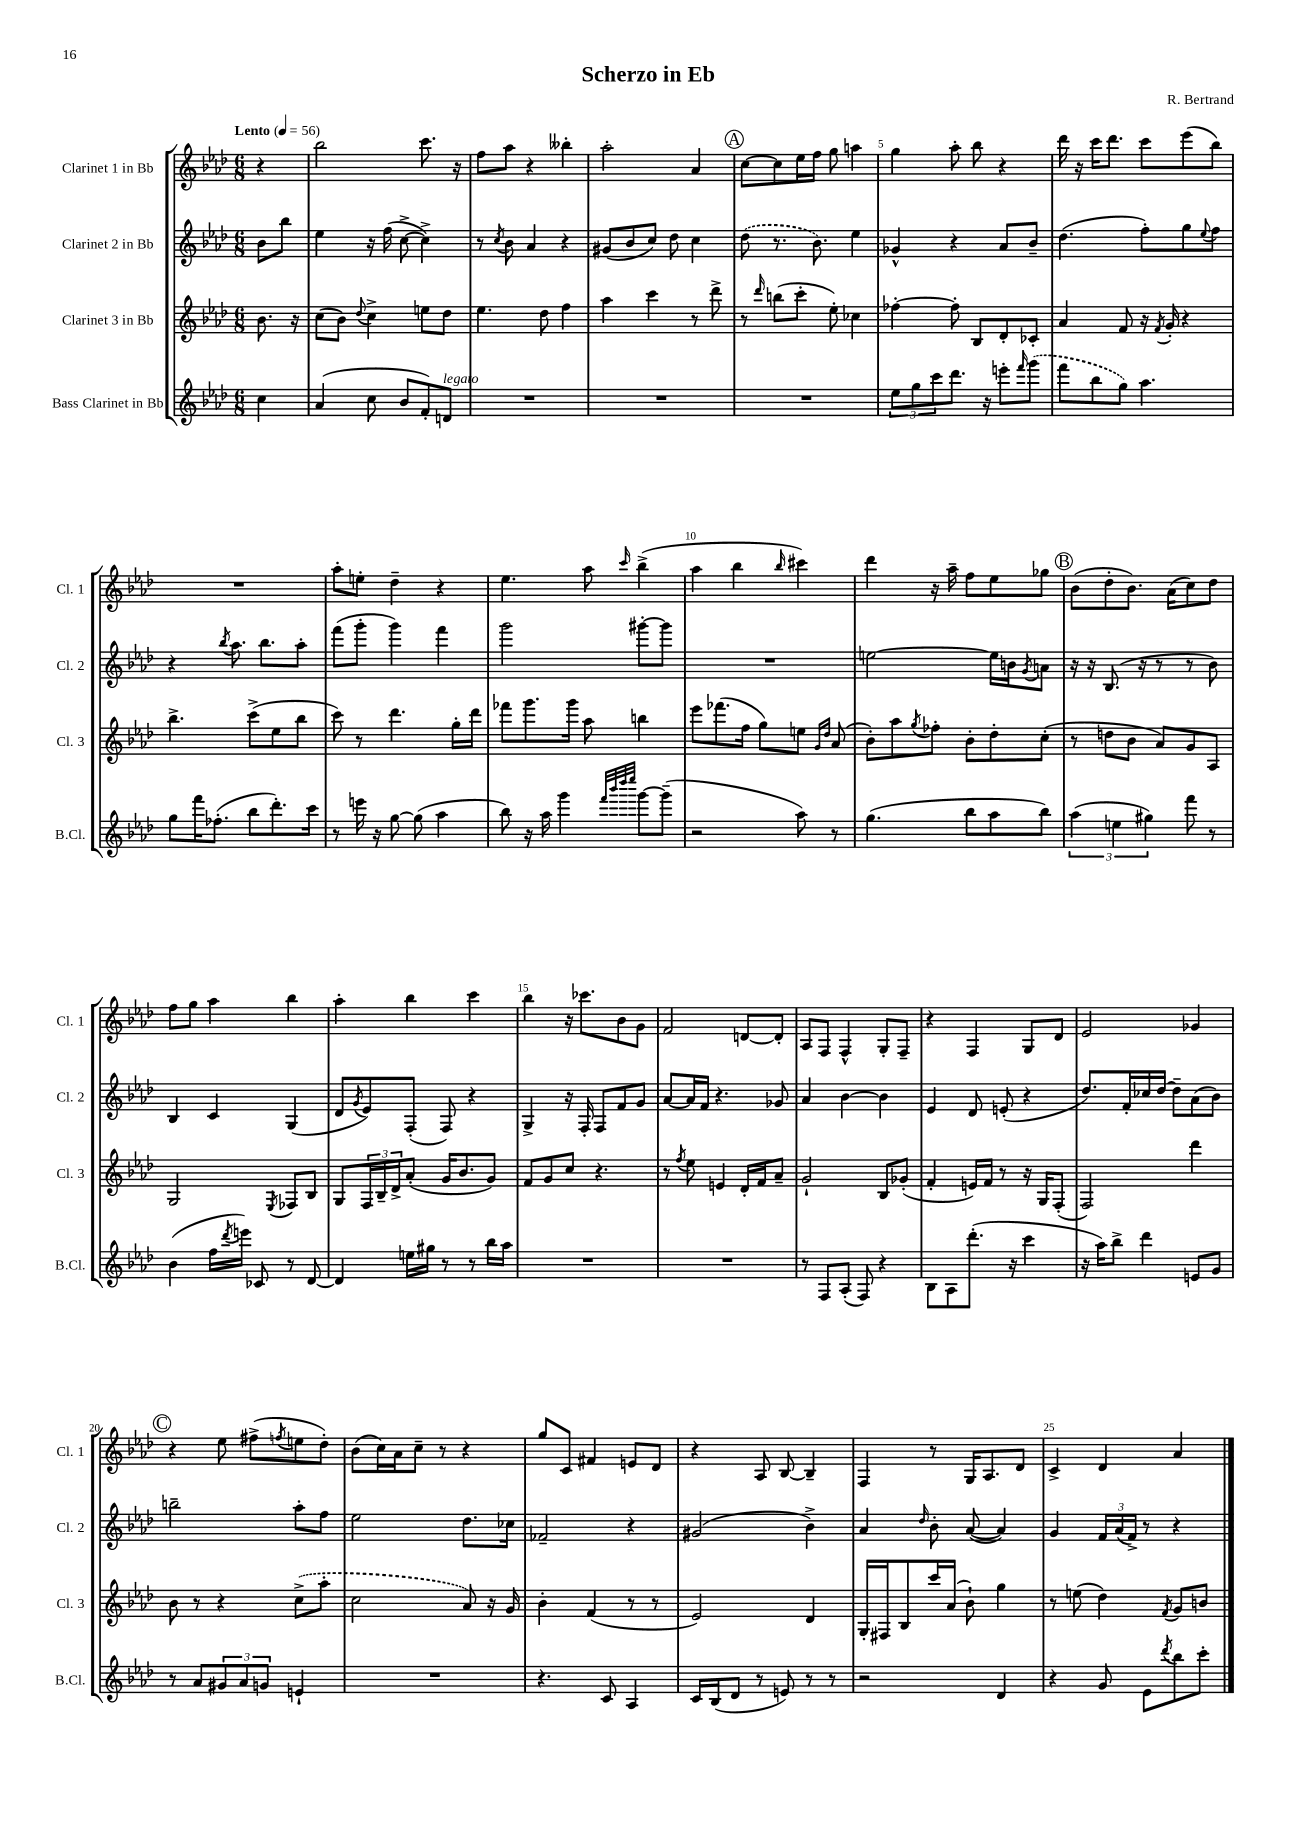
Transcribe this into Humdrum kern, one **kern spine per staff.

**kern	**kern	**kern	**kern
*part4	*part3	*part2	*part1
*staff4	*staff3	*staff2	*staff1
*I"Bass Clarinet in Bb	*I"Clarinet 3 in Bb	*I"Clarinet 2 in Bb	*I"Clarinet 1 in Bb
*I'B.Cl.	*I'Cl. 3	*I'Cl. 2	*I'Cl. 1
*clefG2	*clefG2	*clefG2	*clefG2
*k[b-e-a-d-]	*k[b-e-a-d-]	*k[b-e-a-d-]	*k[b-e-a-d-]
*M6/8	*M6/8	*M6/8	*M6/8
*MM56	*MM56	*MM56	*MM56
=	=	=	=
!	!	!	!LO:TX:a:B:t=Lento
4cc\	8.b-\	8b-\L	4r
.	.	8bb-\J	.
.	16r	.	.
=1	=1	=1	=1
(4a-/	(8cc\L	4ee-\	2bb-\
.	8b-\J)	.	.
.	8qqdd-/	.	.
8cc\	4cc^\	16r	.
.	.	(16ff\	.
8b-/L	.	[8cc^\	.
8f'/)	8een\L	4cc^\])	8.ccc\
!LO:TX:a:i:t=legato	!	!	!
8dn/J	8dd-\J	.	.
.	.	.	16r
=2	=2	=2	=2
2.r	4.ee-\	8r	8ff\L
.	.	8qcc/	.
.	.	8b-\	8aa-\J
.	.	4a-/	4r
.	8dd-\	.	.
.	4ff\	4r	4bb--X'\
=3	=3	=3	=3
2.r	4aa-\	(8g#X/L	2aa-'\
.	.	8b-/	.
.	4ccc\	8cc/J)	.
.	.	8dd-\	.
.	8r	4cc\	4a-/
.	8ddd-^\	.	.
!!LO:REH:place=s1:t=A
=4	=4	=4	=4
2.r	8r	(8dd-\	[8cc\L
.	16qqddd-/	.	.
.	(8bbn\L	8.r	8cc\]
.	8ccc'\J	.	16ee-\L
.	.	8.b-\)	16ff\JJ
.	8ee-'\)	.	8gg\
.	4cc-X\	4ee-\	4aan\
=5	=5	=5	=5
12ee-\L	[4ff-X'\	4g-X^^/	4gg\
12gg\	.	.	.
12ccc\	.	.	.
8.ddd-\J	8ff-'\]	4r	8aa-'\
.	8B-/L	.	8bb-\
16r	.	.	.
8eeen'\L	8d-'/	8a-/L	4r
16qqfff/	.	.	.
(8ggg\J	8c-X'/J	8b-~/J	.
=6	=6	=6	=6
8fff\L	4a-/	(4.dd-\	16ddd-\
.	.	.	16r
8bb-\	.	.	16ccc\KL
.	.	.	8.ddd-\J
8gg\J)	8f/	.	.
4.aa-\	16r	8ff'\L)	8ccc\L
.	8qf/	.	.
.	16g'/	.	.
.	4r	8gg\	(8eee-\
.	.	8qqee-/	.
.	.	8ff\J	8bb-\J)
!!LO:LB:g=z
=7	=7	=7	=7
8gg\L	4.bb-^\	4r	2.r
16fff\K	.	.	.
(8.ff-X'\J	.	.	.
.	.	8qbb-/	.
.	.	8.aa-\	.
8bb-\L	(8ccc^\L	.	.
.	.	8.bb-\L	.
8.ddd-'\)	8ee-\	.	.
.	8bb-\J	8aa-'\J	.
16ccc\Jk	.	.	.
=8	=8	=8	=8
8r	8ccc\)	(8fff\L	8aa-'\L
16eeen\	8r	8ggg'\J	8een'\J
16r	.	.	.
[8gg\	4.ddd-\	4ggg\)	4dd-~\
(8gg\]	.	.	.
4aa-\	.	4fff\	4r
.	16gg'\LL	.	.
.	16ddd-\JJ	.	.
=9	=9	=9	=9
8bb-\)	8fff-X\L	2ggg\	4.ee-\
16r	8.ggg\	.	.
16aa-\	.	.	.
4ggg\	.	.	.
.	16ggg\Jk	.	.
.	8aa-\	.	8aa-\
32qqfff/LLL	.	.	.
32qqbbb-/	.	.	.
32qqdddd-/	.	.	.
32qqeeee-/JJJ	.	.	16qqccc/
[8ggg\L	4bbn\	[8ggg#X'\L	(4bb-^\
(8ggg~\J]	.	8ggg#\J]	.
=10	=10	=10	=10
2r	8eee-\L	2.r	4aa-\
.	(8.fff-X\	.	.
.	.	.	4bb-\
.	16ff\Jk	.	.
.	8gg\L)	.	.
.	.	.	16qqbb-/
8aa-\)	8een\J	.	4ccc#X\)
.	16qqg/LL	.	.
.	16qqdd-/JJ	.	.
8r	(8a-/	.	.
=11	=11	=11	=11
(4.gg\	8b-'\L)	[2een\	4ddd-\
.	8aa-\	.	.
.	8qgg/	.	.
.	8ff-X'\J	.	16r
.	.	.	16aa-~\
8bb-\L	8b-'\L	.	8ff\L
8aa-\	8dd-'\	16ee\LL]	8ee-\
.	.	16bn\J	.
.	.	8qg/	.
8bb-\J)	(8cc'\J	8an\J	8gg-X\J
!!LO:REH:place=s1:t=B
=12	=12	=12	=12
(6aa-\	8r	16r	(8b-\L
.	.	16r	.
.	8ddn\L	(8.B-/	8dd-'\
6een\	.	.	.
.	8b-\J	.	8.b-\J)
.	.	16r	.
6gg#X\)	.	.	.
.	8a-/L)	8r	.
.	.	.	(16a-\KL
8fff\	8g/	8r	8cc\)
8r	8A-/J	8b-\)	8dd-\J
!!LO:LB:g=z
=13	=13	=13	=13
(4b-\	2G/	4B-/	8ff\L
.	.	.	8gg\J
16ff\LL	.	4c/	4aa-\
8qddd-/	.	.	.
16eeen\JJ)	.	.	.
8c-X/	.	.	.
.	8qE-/	.	.
8r	8F-X/L	(4G/	4bb-\
[8d-/	8B-/J	.	.
=14	=14	=14	=14
4d-/]	8G/L	8d-/L	4aa-'\
.	.	8qg/	.
.	24F/L	8e-/)	.
.	24B-~/	.	.
.	24d-^/J	.	.
16een\LL	(8a-'/J	(8F'/J	4bb-\
16gg#X\JJ	.	.	.
8r	16g/KL	8F/)	.
.	8.b-/	.	.
8r	.	4r	4ccc\
16bb-\LL	8g/J)	.	.
16aa-\JJ	.	.	.
=15	=15	=15	=15
2.r	8f/L	4G^/	4bb-\
.	8g/	.	.
.	8cc/J	16r	16r
.	.	16F'/	8.ccc-X\L
.	4.r	8F/L	.
.	.	8f/	8b-\
.	.	8g/J	8g\J
=16	=16	=16	=16
2.r	8r	[8a-/L	2f/
.	8qff/	.	.
.	8ee-\	16a-/L]	.
.	.	16f/JJ	.
.	4en/	4.r	.
.	16d-'/LL	.	[8dn/L
.	16f/J	.	.
.	8a-~/J	8g-X/	8d'/J]
=17	=17	=17	=17
8r	2g`/	4a-/	8A-/L
8F/L	.	.	8F/J
(8A-'/J	.	[4b-\	4F^^/
8F/)	.	.	.
4r	8B-/L	4b-\]	8G'/L
.	(8g-X'/J	.	8F~/J
=18	=18	=18	=18
8B-\L	4f'/	4e-/	4r
8A-\	.	.	.
(8.ddd-'\J	16en/LL)	8d-/	4F/
.	16f/JJ	.	.
.	8r	(8en'/	.
16r	.	.	.
4ccc\	16r	4r	8G/L
.	16G/KL	.	.
.	(8F'/J	.	8d-/J
=19	=19	=19	=19
16r	2F/)	8.dd-/L)	2e-/
16aa-\KL)	.	.	.
8bb-^\J	.	.	.
.	.	16f'/L	.
4ddd-\	.	16cc-X/	.
.	.	[16dd-/JJ	.
.	.	8dd-~\L]	.
8en/L	4ddd-\	(8a-\	4g-X/
8g/J	.	8b-\J)	.
!!LO:LB:g=z
!!LO:REH:place=s1:t=C
=20	=20	=20	=20
8r	8b-\	2bbn~\	4r
8a-/L	8r	.	.
12g#X/	4r	.	8ee-\
12a-/	.	.	.
.	.	.	(8ff#X^\L
12gn/J	.	.	.
.	.	.	8qffn/
4en`/	(8cc^\L	8aa-'\L	8een\
.	8aa-'\J	8ff\J	8dd-'\J)
=21	=21	=21	=21
2.r	2cc\	2ee-\	(8b-\L
.	.	.	16cc\L)
.	.	.	16a-\J
.	.	.	8cc~\J
.	.	.	8r
.	8a-/)	8.dd-\L	4r
.	16r	.	.
.	16g/	16cc-X\Jk	.
=22	=22	=22	=22
4.r	4b-'\	2f-X~/	8gg/L
.	.	.	8c/J
.	(4f/	.	4f#X/
8c/	.	.	.
4A-/	8r	4r	8en/L
.	8r	.	8d-/J
=23	=23	=23	=23
16c/LL	2e-/)	(2g#X/	4r
(16B-/J	.	.	.
8d-/J	.	.	.
8r	.	.	8A-/
8en/)	.	.	[8B-/
8r	4d-/	4b-^\)	4B-~/]
8r	.	.	.
=24	=24	=24	=24
2r	16G'/LL	4a-/	4F/
.	16F#X/J	.	.
.	8B-/	.	.
.	.	16qqdd-/	.
.	16ccc/L	8b-'\	8r
.	(16a-/JJ	.	.
.	8b-`\)	([8a-/	16G/KL
.	.	.	8.A-/
4d-/	4gg\	4a-/])	.
.	.	.	8d-/J
=25	=25	=25	=25
4r	8r	4g/	4c^/
.	(8een\	.	.
8g/	4dd-\)	24f/LL	4d-/
.	.	(24a-/	.
.	.	24f^/JJ)	.
8e-\L	.	8r	.
8qddd-/	8qf/	.	.
8bb-\	8g/L	4r	4a-/
8ccc'\J	8bn/J	.	.
==	==	==	==
*-	*-	*-	*-
